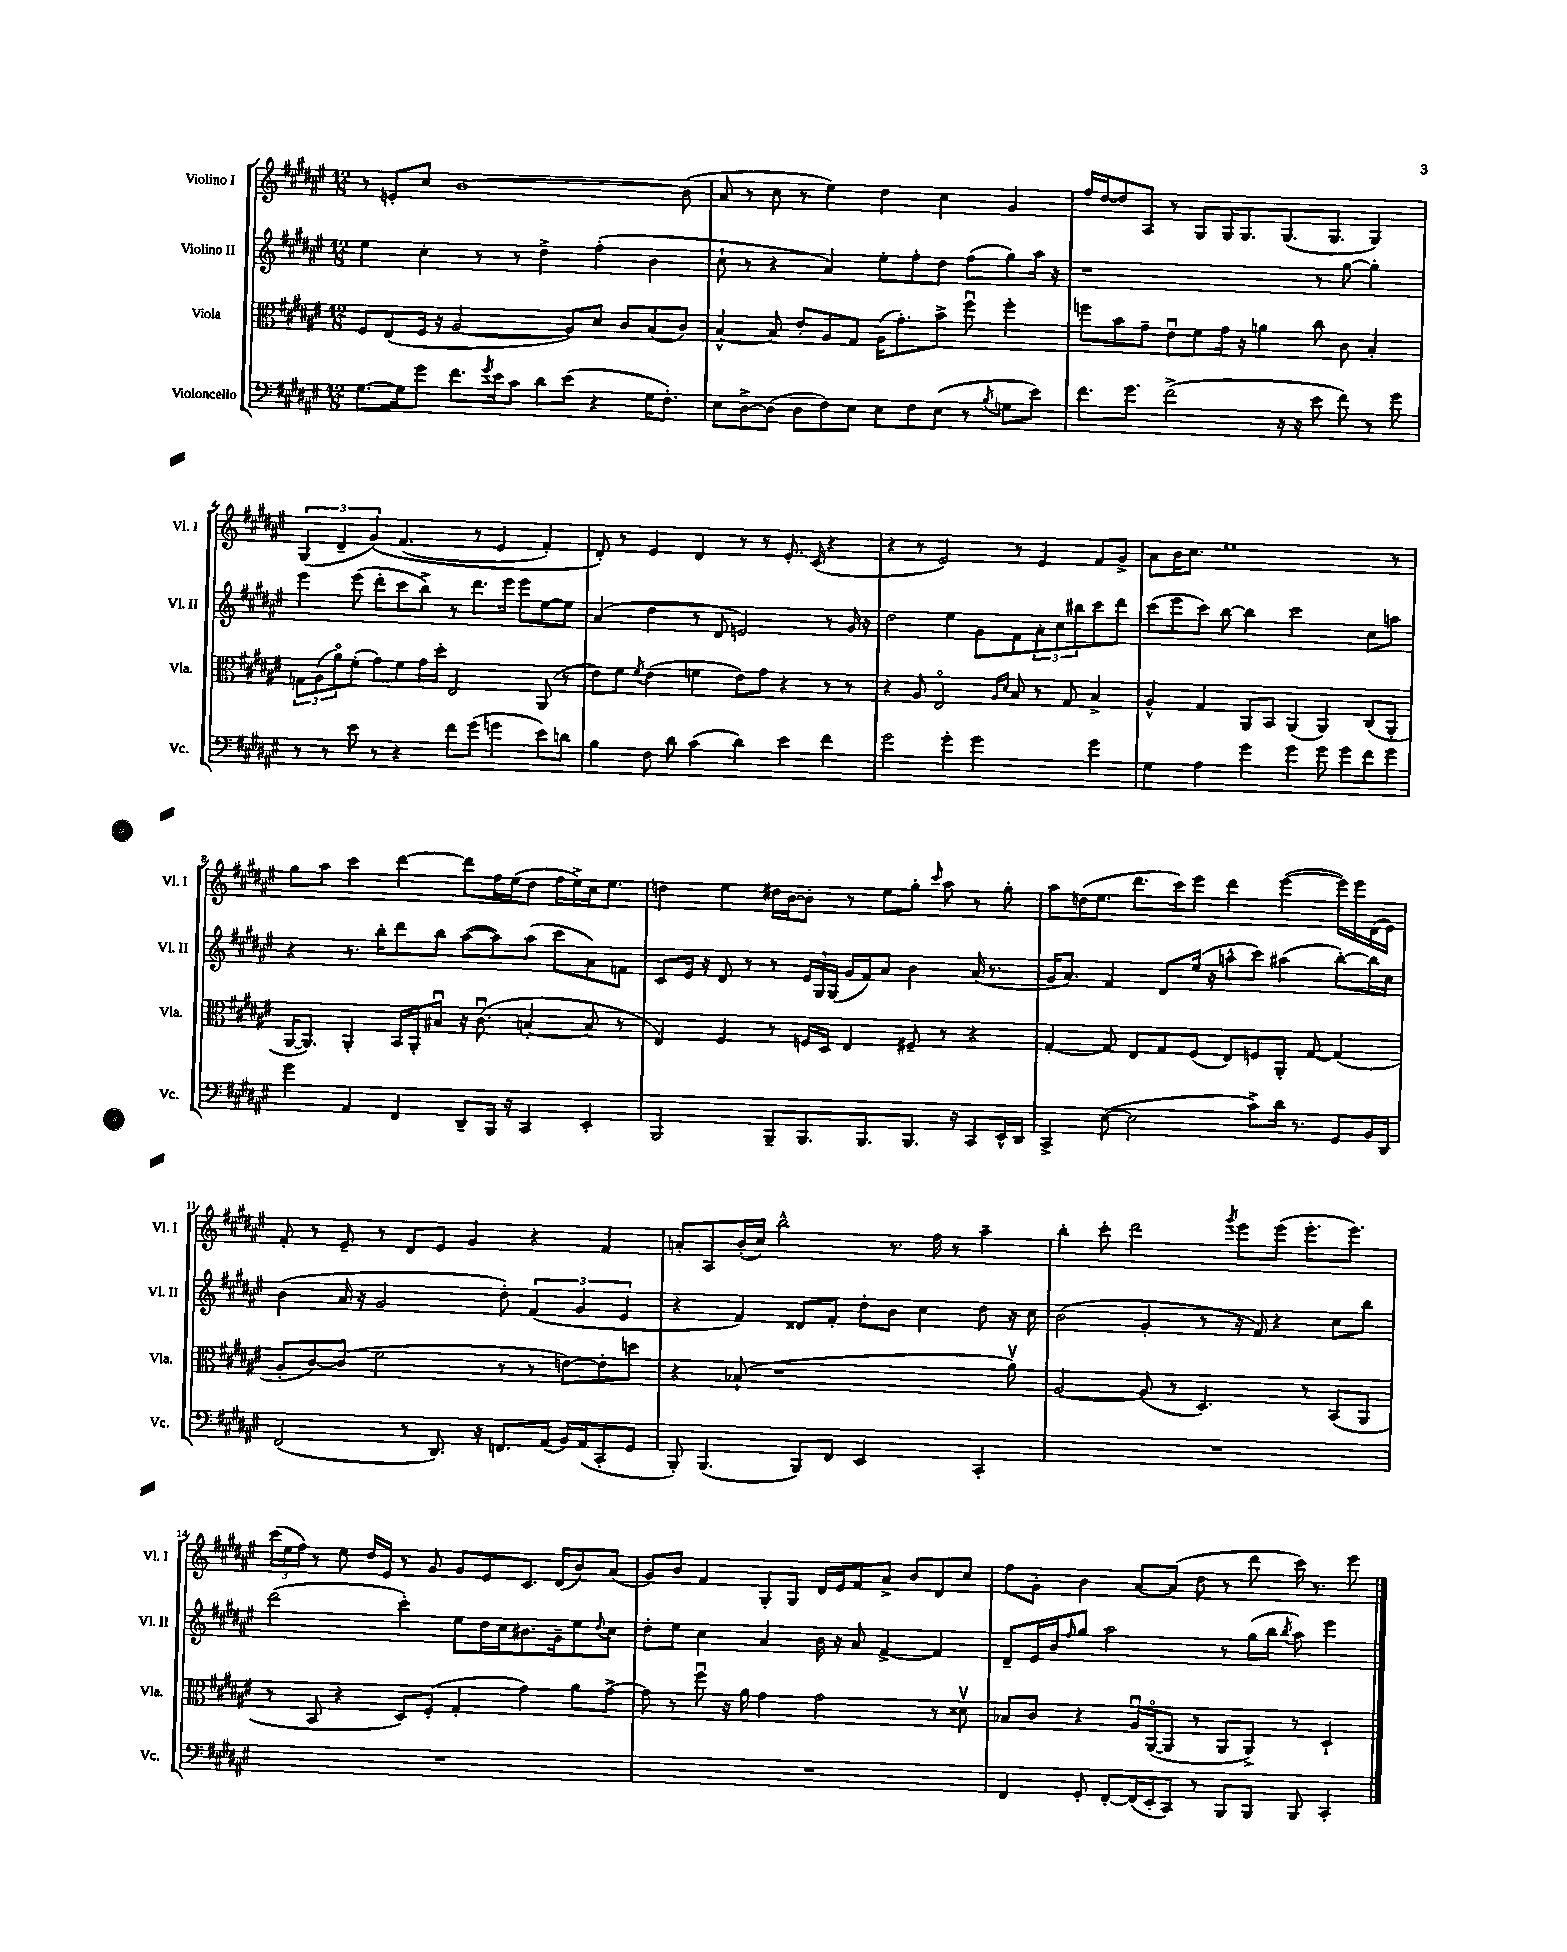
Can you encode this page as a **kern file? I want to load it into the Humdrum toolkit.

**kern	**kern	**kern	**kern
*part4	*part3	*part2	*part1
*staff4	*staff3	*staff2	*staff1
*I"Violoncello	*I"Viola	*I"Violino II	*I"Violino I
*I'Vc.	*I'Vla.	*I'Vl. II	*I'Vl. I
*clefF4	*clefC3	*clefG2	*clefG2
*k[f#c#g#d#a#e#]	*k[f#c#g#d#a#e#]	*k[f#c#g#d#a#e#]	*k[f#c#g#d#a#e#]
*M12/8	*M12/8	*M12/8	*M12/8
=1	=1	=1	=1
[8.G#\L	8F#/L	4ee#\	8r
.	(8E#/	.	8en'/L
16G#\k]	.	.	.
8g#\J	16F#/Jk	4cc#'\	8cc#/J
.	16r	.	.
8.f#\L	[2A#/	.	[1b
.	.	8r	.
8qg#/	.	.	.
16e#\k	.	.	.
8c#\J	.	8r	.
8d#\L	.	4dd#^\	.
(8e#\J	8A#/L])	.	.
4r	8d#/J	(4ff#'\	.
.	8c#/L	.	.
16G#\KL	(8B/	4b\	.
8.F#'\J)	.	.	.
.	8c#/J)	.	(8b\]
=2	=2	=2	=2
8E#\L	[4B^^/	8cc#`\	8a#/
[8D#^\	.	8r	8r
(8D#\J]	8B/]	4r	8cc#\
8D#\L	8e#'/L	.	8r
8F#\)	8A#/	4a#/)	4ee#\)
8E#\J	8G#/J	.	.
8E#\L	(16A#\KL	8ee#'\L	4dd#\
.	8.g#'\)	.	.
8F#\	.	8ff#'\	.
(8E#\J	8b^\J	8dd#\J	4cc#\
8r	8ff#u\	(8ff#\L	.
8qB/	.	.	.
8Gn\L	4ff#'\	8gg#\)	4g#/
8e#\J)	.	16aa#\Jk	.
.	.	16r	.
=3	=3	=3	=3
8.f#\L	8ffn\L	1r	16ff#/LL
.	.	.	[16dd#/J
.	8b\	.	8dd#/]
8.g#\J	.	.	.
.	8g#~\J	.	8A#/J
(2f#^\	8e#u\L	.	8r
.	8f#\	.	8G#/L
.	16g#\Jk	.	16G#/K
.	16r	.	8.G#/
.	4an\	.	.
16r	.	.	(8.G#/
16r	.	.	.
8e#\	8cc#\	8r	.
.	.	.	8.G#/J
8f#\)	8c#\	[8gg#\	.
8r	4B'/	4gg#'\]	4G#/)
8g#\	.	.	.
!!LO:LB:g=z
=4	=4	=4	=4
8r	12Gn\L	4eee#\	(6G#/
.	(12A#\	.	.
8r	.	.	.
.	12a#\)	.	6d#~/
8e#\	(8f#'\J	(8eee#\	.
.	.	.	(6g#/)
8r	8g#\L)	8ddd#'\L	.
4r	8f#\	8ccc#\	(4.f#/
.	16g#\L	8bb^\J)	.
.	16dd#'\JJ	.	.
8f#\L	2E#/	8r	.
(8g#\J	.	8.ddd#\L	8r
4gn\	.	.	4e#/
.	.	16eee#\Jk	.
.	.	8eee#\L	.
8e#\L)	(8AA#/	[8ee#\	4f#'/)
8dn\J	8r	8ee#\J]	.
=5	=5	=5	=5
4B\	8e#\L)	(4a#/	8d#'/)
.	8f#\J	.	8r
.	8qf#/	.	.
8F#\	(4e#\	4dd#\	4e#/
8d#\	.	.	.
(4c#\	4fn\	8r	4d#/
.	.	8d#/	.
4d#\)	8e#\L)	2en/)	8r
.	8g#\J	.	8r
4e#\	4r	.	8.e#'/
.	.	.	(16c#/
4f#\	8r	8r	4r
.	8r	16g#/	.
.	.	16r	.
=6	=6	=6	=6
2g#\	4r	2dd#\	4r
.	8A#/	.	8r
.	2E#/	.	2e#/)
4g#'\	.	4ee#\	.
2g#\	.	8g#\L	.
.	16qqA#/LL	.	.
.	16qqd#/JJ	.	.
.	8B/	8f#\	8r
.	8r	12a#'\	4e#/
.	.	12cc#\	.
.	8G#/	.	.
.	.	12bb#X\	.
4g#\	4B^/	8ccc#\	8f#/L
.	.	8ddd#\J	8g#^/J
=7	=7	=7	=7
4G#\	4A#^^/	(8ccc#\L	8a#\L
.	.	8eee#\	16b\K
.	.	.	8.cc#\J
4A#\	4G#/	8ccc#\J)	.
.	.	[8bb\	1ee#
4g#\	8AA#/L	4bb\]	.
.	8BB/J	.	.
4g#\	(4AA#/	2ccc#\	.
8g#\	4AA#/)	.	.
8g#\L	.	.	.
8f#\	(8C#/L	8cc#\L	.
8g#\J	8AA#'/J	8aan\J	8r
!!LO:LB:g=z
=8	=8	=8	=8
4g#\	[16AA#/KL	4r	8gg#\L
.	8.AA#/J])	.	.
.	.	.	8aa#\J
4AA#/	4AA#'/	8.r	4ccc#\
.	.	16bb'\KL	.
4FF#/	16BB/LL	8ddd#\	[4ddd#\
.	16AA#'/J	.	.
.	8B#Xu/J	8bb\J	.
8DD#~/L	16r	([8aa#\L	8ddd#\L]
.	(8.c#u\	.	.
16BBB/Jk	.	8aa#\])	16ff#\L
16r	.	.	(16ee#\J
4CC#/	[4Bn'/	(8aa#\J	8dd#\J
.	.	8ccc#\L	16ff#\LL
.	.	.	16ee#^\)
4EE#'/	8B/]	8a#\)	16cc#\J
.	.	.	8.ee#\J
.	8r	8fn\J	.
=9	=9	=9	=9
2BBB/	4E#/)	8c#/L	4ddn\
.	.	16e#/Jk	.
.	.	16r	.
.	4F#/	8d#/	4ee#\
.	.	8r	.
8BBB~/L	8r	8r	16dd#X\LL
.	.	.	[16b\J
8.BBB/	16Fn/LL	24e#/LL	8b'\J]
.	.	24G#/	.
.	16D#/JJ	.	.
.	.	(24G#/JJ	.
.	4E#/	16g#/LL	8r
8.BBB/	.	16f#/J)	.
.	.	8a#/J	8ee#\L
8.BBB/J	8F#X~/	4b\	8gg#'\J
.	.	.	16qqccc#/
.	8r	.	8aa#\
16r	.	.	.
8CC#/L	4r	(16a#/	8r
.	.	8.r	.
16EE#^^/L	.	.	8gg#'\
16DD#/JJ	.	.	.
=10	=10	=10	=10
4CC#^/	[4G#'/	16g#/KL	8aa#\L
.	.	8.a#/J)	.
.	.	.	(16ddn\K
.	.	.	8.ee#\J
([8E#\	8G#/]	4f#/	.
2E#\]	8E#/L	.	8.ddd#\L
.	8G#/	8d#/L	.
.	.	.	16ccc#\k)
.	(8F#/J	(16ee#/Jk	8eee#\J
.	.	16r	.
.	8E#/L)	8aan^^\L	4ddd#\
8c#^\L)	8Fn/	8ccc#\J)	.
16d#\Jk	8AA#'/J	(4aa#X\	([4eee#\
8.r	.	.	.
.	[8G#/	.	.
8GG#/L	(4G#/]	[8bb'\L)	16eee#\LL])
.	.	.	16eee#\
16BB/L	.	16bb\L]	(16d#\
16DD#/JJ	.	16cc#\JJ	16e#\JJ)
!!LO:LB:g=z
=11	=11	=11	=11
(2FF#/	8A#'/L	(4b\	8f#'/
.	[8c#/)	.	8r
.	(8c#/J]	16a#/	8e#~/
.	.	16r	.
.	2f#\	2g#/	8r
8r	.	.	8d#/L
8.DD#/)	.	.	8e#/J
.	.	.	4g#/
16r	.	.	.
8.FFn/L	8r	8dd#'\)	.
.	8r	(6f#/	4r
(16AA#/Jk	.	.	.
16BB/LL)	[8en\L)	.	.
.	.	6g#/	.
(16AA#/J	.	.	.
8CC#'/	8e'\]	.	4f#/
.	.	6e#/	.
8GG#/J	8ddn\J	.	.
=12	=12	=12	=12
8BBB'/)	4r	4r	8an'/L
(4.BBB/	.	.	8A#/
.	(8B-X`/	4f#/)	(16b'/L
.	.	.	16cc#/JJ)
.	1r	.	2bb^^\
8BBB/L)	.	8d##X/L	.
8FF#/J	.	8f#'/J	.
2EE#/	.	8dd#'\L	.
.	.	8b\J	8.r
.	.	4cc#\	.
.	.	.	16ff#\
.	.	.	8r
4CC#'/	.	8dd#\	4aa#~\
.	8a#v\)	16r	.
.	.	16cc#\	.
=13	=13	=13	=13
1.r	[2A#/	(2b\	4bb'\
.	.	.	8ccc#'\
.	.	.	2ddd#\
.	(8A#/]	4g#'/	.
.	8r	.	.
.	4.D#/)	8r	.
.	.	.	8qggg#/
.	.	16r	8eee#\L
.	.	16f#/)	.
.	.	4r	(8eee#\J
.	8r	.	8.eee#'\L
.	(8BB/L	8cc#\L	.
.	.	.	8.eee#\J)
.	8AA#/J	8bb\J	.
!!LO:LB:g=z
=14	=14	=14	=14
1.r	8r	(2ddd#\	(24ccc#\LL
.	.	.	24ee#\
.	.	.	24ff#\JJ)
.	8BB/	.	8r
.	4r	.	8ee#\
.	.	.	16dd#/LL
.	.	.	16e#/JJ
.	8D#/L)	4ccc#'\)	8r
.	(8F#'/J	.	8g#/
.	4G#'/	8ee#\L	8g#/L
.	.	16dd#\L	8e#/
.	.	16cc#\J	.
.	4g#\)	8.b#X\	8.c#/J
.	.	16g#~\k	(16d#/KL
.	8a#\L	8ee#\	8b/)
.	.	8qqdd#/	.
.	[8g#^\J	8cc#\J	(8a#/J
=15	=15	=15	=15
1.r	8g#\]	8dd#'\L	8g#/L)
.	8r	8ee#\J	8b/J
.	8ff#u\	4cc#\	4f#/
.	16r	.	.
.	16a#\	.	.
.	4g#\	4a#/	8G#'/L
.	.	.	8G#/J
.	2g#\	16b\	16d#/LL
.	.	16r	16e#/J
.	.	8a#/	8f#/
.	.	[4f#^/	8a#^/J
.	.	.	8b/L
.	8r	4f#/]	8d#/
.	8d##Xv\	.	8cc#/J
=16	=16	=16	=16
4FF#/	8B-X/L	8d#~/L	8ff#\L
.	8c#/J	16e#/L	8g#'\J
.	.	16b/J	.
.	.	16qqff#/	.
8GG#'/	4r	8gg#/J	4b\
[8FF#'/L	.	2aa#\	.
(16FF#/L]	16A#u/LL	.	[8a#/L
16EE#'/J	([16AA#/J	.	.
8CC#/J)	8AA#/J]	.	(8a#/J]
8r	8r	.	8dd#\
8BBB/L	8AA#/L	8r	8r
8BBB/J	8AA#^/J)	(16gg#\LL	8ddd#\
.	.	16bb\JJ	.
.	.	8qbb/	.
8BBB/	8r	8aa#\)	16ccc#\)
.	.	.	8.r
4CC#'/	4D#`/	4eee#\	.
.	.	.	8eee#\
==	==	==	==
*-	*-	*-	*-
